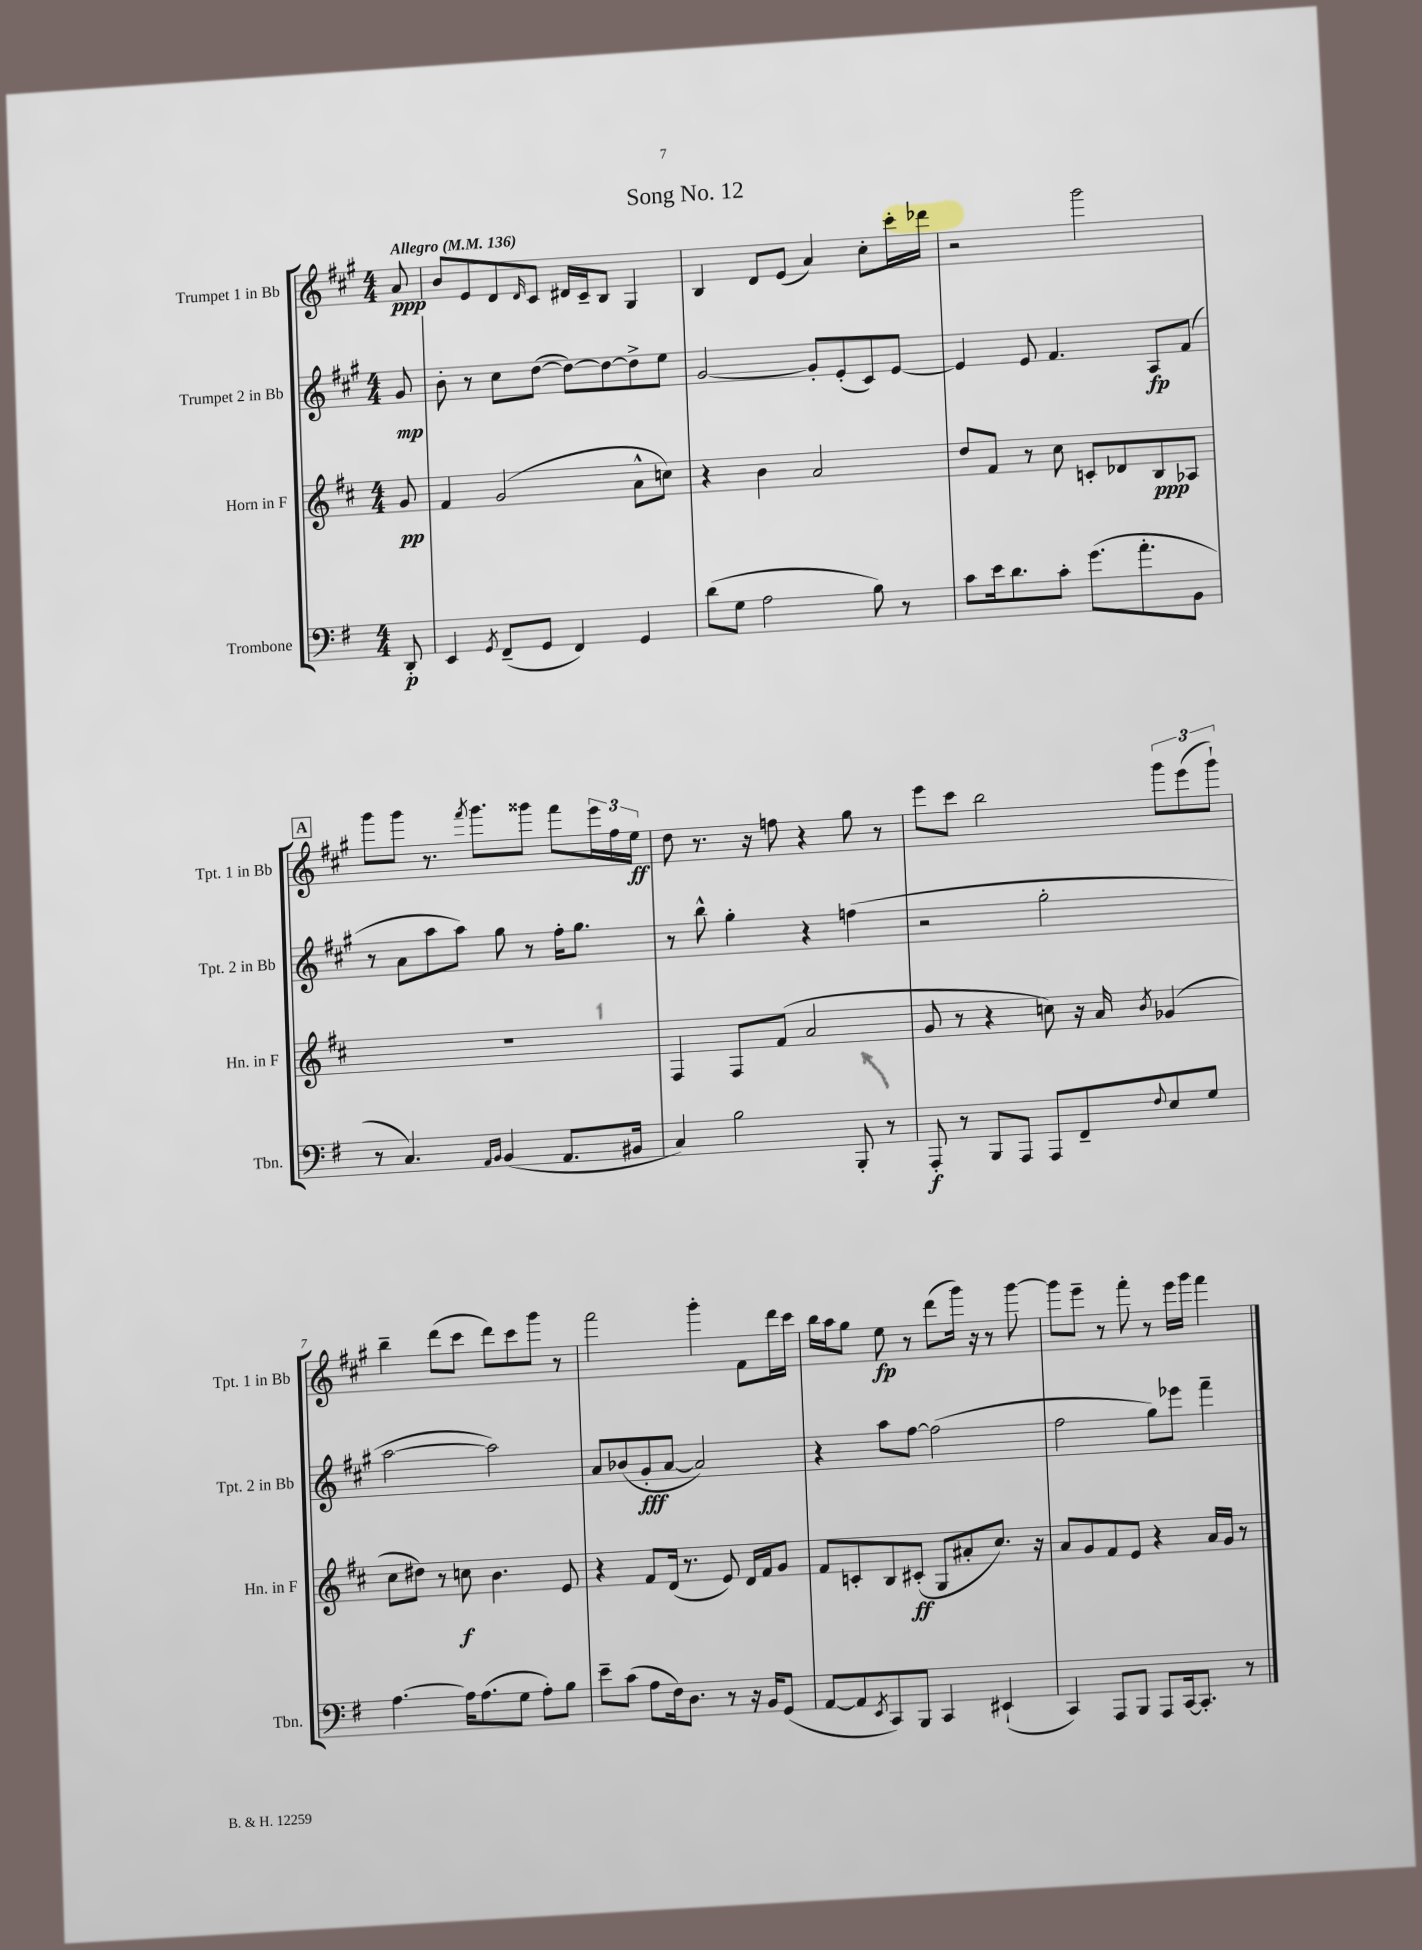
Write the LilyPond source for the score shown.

\header { title = "Song No. 12" }
<<
\new StaffGroup <<
\new Staff = "s0" \with { instrumentName = "Trumpet 1 in Bb" shortInstrumentName = "Tpt. 1 in Bb" } {
    \clef treble \key a \major \numericTimeSignature \time 4/4 \partial 8 \tempo "Allegro" 4 = 136
    a'8\ppp |
    b'8 e'8 d'8 \grace { d'16 } cis'8 dis'16 cis'16-- b8 gis4 |
    b4 d'8 e'8( a'4) cis''8-. cis'''16-. des'''16 |
    r2 gis'''2 |
    \mark \markup { \box "A" } gis'''8 gis'''8 r8. \acciaccatura { fis'''8 } gis'''8. gisis'''8 fis'''8 \tuplet 3/2 { e'''16 fis''16 e''16\ff } |
    d''8 r8. r16 f''8 r4 gis''8 r8 |
    e'''8 cis'''8 b''2 \tuplet 3/2 { gis'''8 e'''8( gis'''8-!) } |
    b''4-- d'''8( cis'''8 d'''8) cis'''8 gis'''8 r8 |
    fis'''2 gis'''4-. fis'8 d'''16 cis'''16 |
    b''16 a''16 gis''8 e''8\fp r8 d'''8( gis'''16) r16 r8 gis'''8~ |
    gis'''8 e'''8-- r8 fis'''8-. r8 e'''16 gis'''16 fis'''4 \bar "|." |
}
\new Staff = "s1" \with { instrumentName = "Trumpet 2 in Bb" shortInstrumentName = "Tpt. 2 in Bb" } {
    \clef treble \key a \major \numericTimeSignature \time 4/4 \partial 8
    gis'8\mp |
    b'8-. r8 cis''8 d''8~( d''8~) d''8~ d''8-> e''8 |
    gis'2~ gis'8-. e'8-.( cis'8) e'8~ |
    e'4 e'8 fis'4. a8\fp fis'8( |
    \mark \markup { \box "A" } r8 a'8 a''8 a''8) gis''8 r8 fis''16-. gis''8. |
    r8 b''8-^ gis''4-. r4 f''4( |
    r2 gis''2-. |
    a''2~ a''2) |
    a'8 bes'8( gis'8-.\fff a'8~ a'2) |
    r4 a''8 fis''8~ fis''2( |
    fis''2 gis''8) ees'''8 fis'''4-- \bar "|." |
}
\new Staff = "s2" \with { instrumentName = "Horn in F" shortInstrumentName = "Hn. in F" } {
    \clef treble \key d \major \numericTimeSignature \time 4/4 \partial 8
    g'8\pp |
    fis'4 g'2( a'8-^ c''8) |
    r4 b'4 a'2 |
    d''8 fis'8 r8 cis''8 c'8-. des'8 b8\ppp aes8 |
    \mark \markup { \box "A" } R1 |
    fis4 fis8 fis'8( a'2 |
    g'8 r8 r4 c''8) r16 a'16 \acciaccatura { b'8 } ges'4( |
    cis''8 dis''8) r8 c''8\f b'4. e'8 |
    r4 fis'8 d'16( r8. e'8) d'16 fis'16 g'8 |
    fis'8 c'8-. b8 cis'8-.\ff( g8 ais'8-. cis''8.) r16 |
    a'8 g'8 fis'8 e'8 r4 a'16 g'16 r8 \bar "|." |
}
\new Staff = "s3" \with { instrumentName = "Trombone" shortInstrumentName = "Tbn." } {
    \clef bass \key g \major \numericTimeSignature \time 4/4 \partial 8
    d,8-.\p |
    e,4 \acciaccatura { g,8 } fis,8--( g,8 fis,4) g,4 |
    d'8( g8 a2 b8) r8 |
    c'8 e'16 d'8. c'8-. g'8.( a'8.-. b,8 |
    \mark \markup { \box "A" } r8 c4.) \grace { a,16 b,16 } b,4( a,8. bis,16 |
    c4) b2 b,,8-. r8 |
    a,,8-.\f r8 b,,8 a,,8 a,,8 fis,8-- \appoggiatura { fis8 } e8 g8 |
    a4.~ a16 a8.( g8 a8-.) b8 |
    e'8-- c'8( a8 fis16) d8. r8 r16 b,16 g,8( |
    a,8~ a,8 \acciaccatura { e,8 } c,8) b,,8 c,4 eis,4-!( |
    c,4) a,,8 b,,8 a,,8 c,16~ c,8.-. r8 \bar "|." |
}
>>
>>
